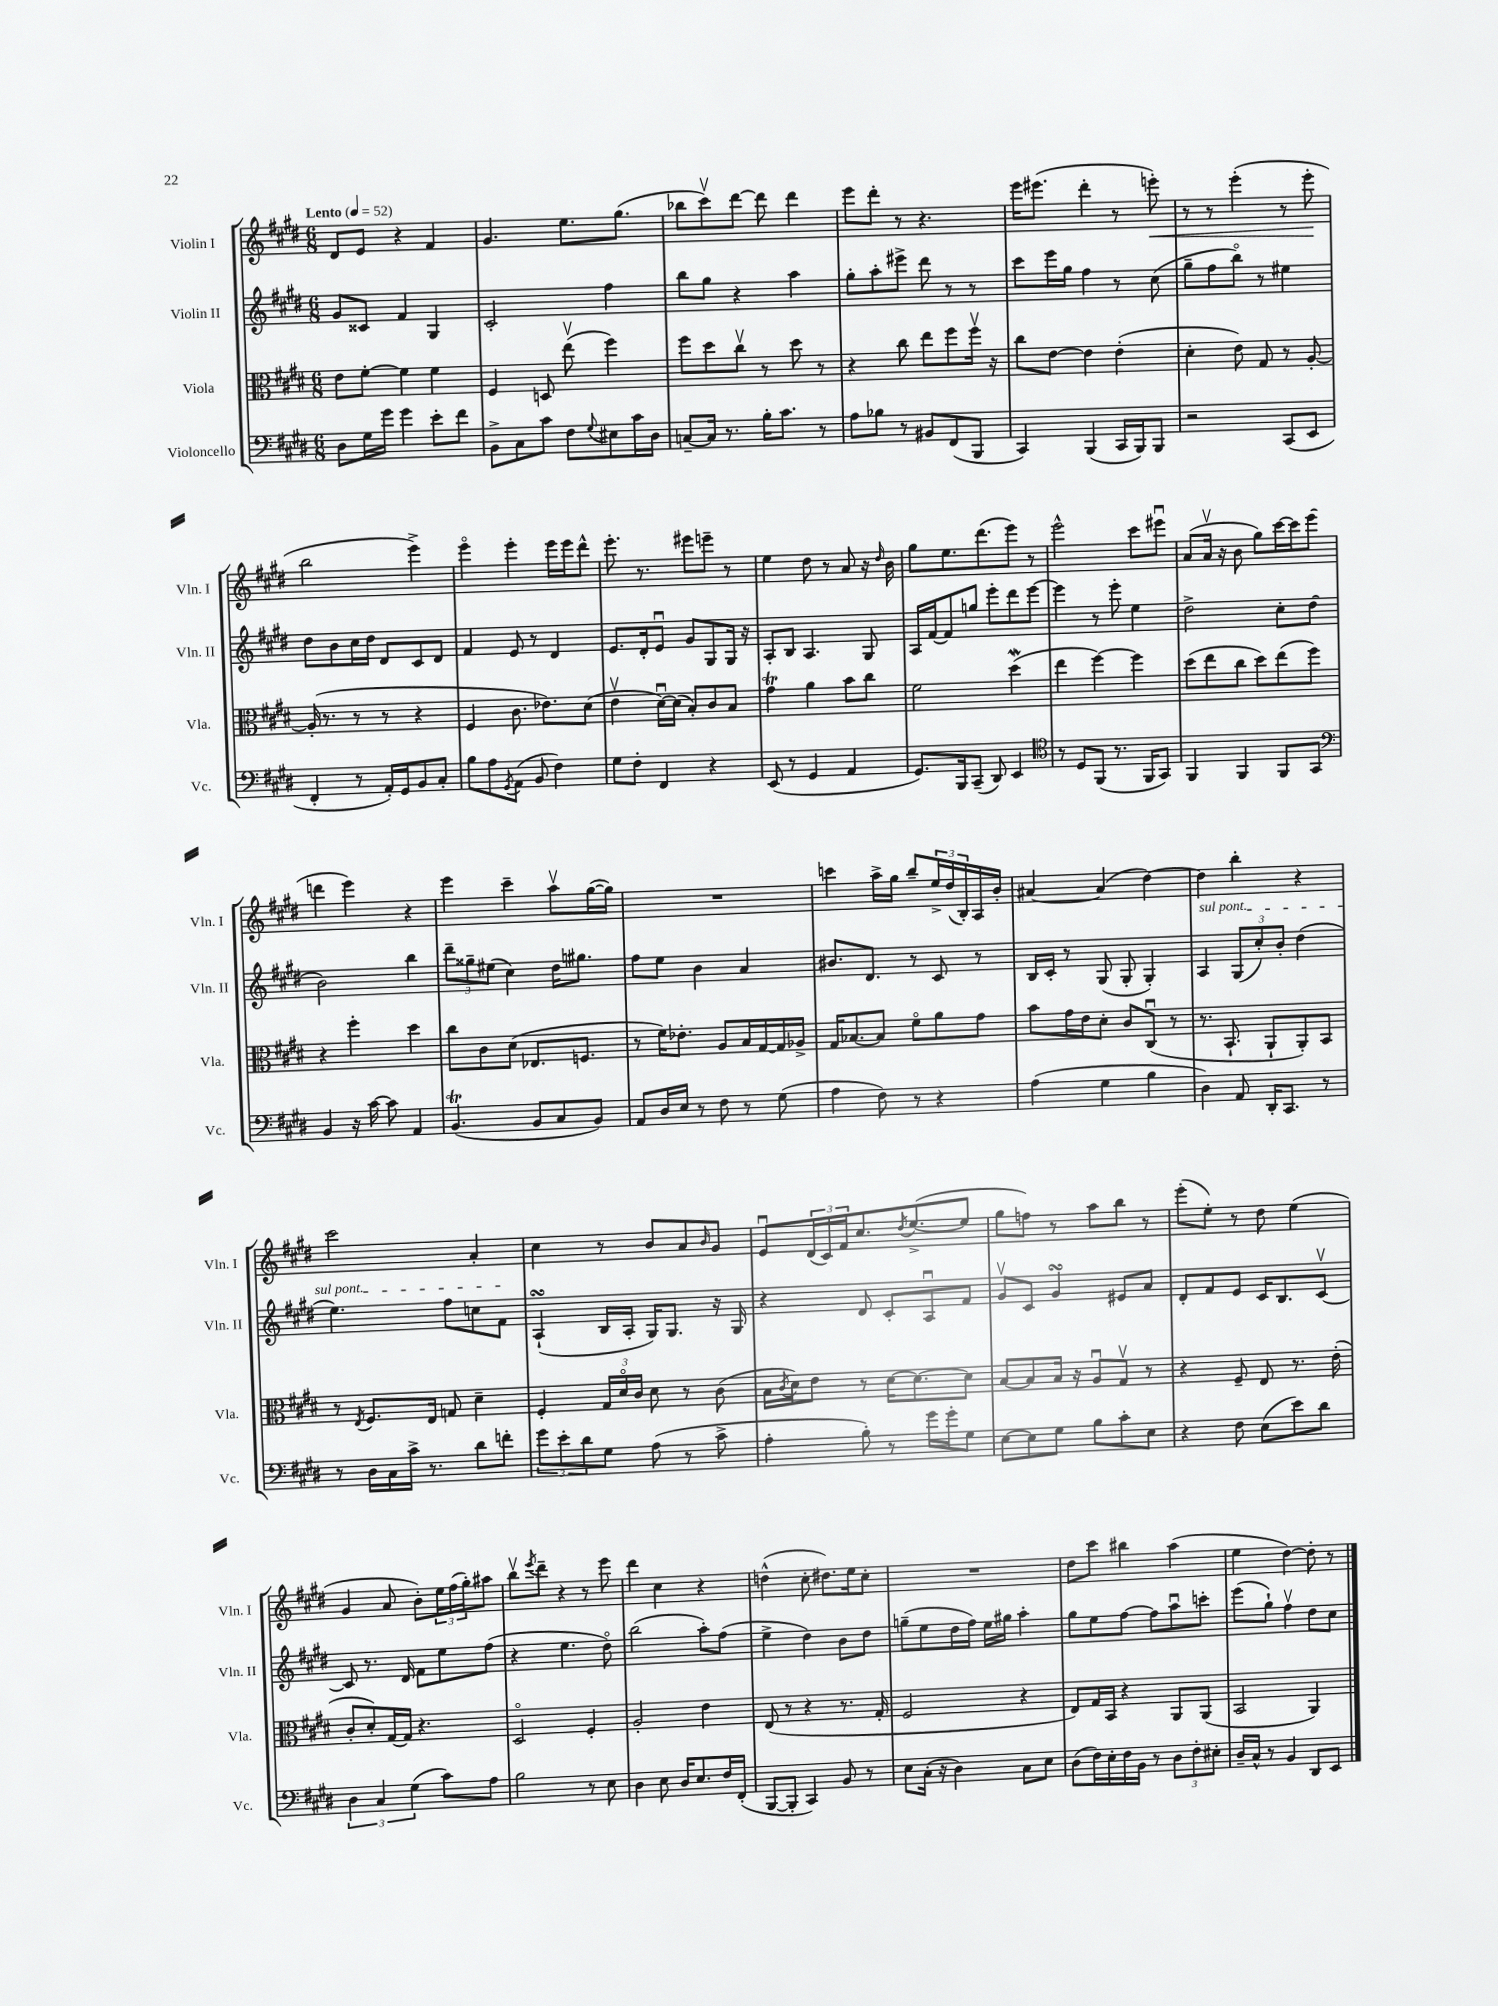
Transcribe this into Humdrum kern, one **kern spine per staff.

**kern	**kern	**kern	**kern
*staff4	*staff3	*staff2	*staff1
*clefF4	*clefC3	*clefG2	*clefG2
*k[f#c#g#d#]	*k[f#c#g#d#]	*k[f#c#g#d#]	*k[f#c#g#d#]
*M6/8	*M6/8	*M6/8	*M6/8
*MM52	*MM52	*MM52	*MM52
8D#\L	8e\L	8g#/L	8d#/L
16G#\L	[8f#'\J	8c##/J	8e/J
16g#\JJ	.	.	.
4g#\	4f#\]	4f#/	4r
8e'\L	4f#\	4G#/	4f#/
8f#\J	.	.	.
=	=	=	=
8BB^\L	4F#/	2c#'/	4.g#/
8C#\	.	.	.
8c#\J	8D/	.	.
8F#\L	(8eev\	.	8.ee\L
8qqG#/	.	.	.
8E#\	4ff#\)	4ff#\	.
.	.	.	(8.gg#\J
16c#\L	.	.	.
16D#\JJ	.	.	.
=	=	=	=
[8C~/L	8ff#\L	8bb\L	8bb-\L
16C/]Jk	8dd#\	8gg#\J	8ccc#v\)
8.r	.	.	.
.	8cc#v\J	4r	[8ddd#\J
16B'\LK	8r	.	8ddd#\]
8.c#\J	.	.	.
.	8dd#\	4aa\	4ddd#\
8r	8r	.	.
=	=	=	=
8A\L	4r	8gg#'\L	8eee\L
8B-\J	.	8aa'\	8ddd#'\J
8r	8cc#\	8eee#^\J	8r
8BB#/L	8ee\L	8ddd#\	4.r
(8FF#/	8ff#\	8r	.
8BBB/J	16ff#v\Jk	8r	.
.	16r	.	.
=	=	=	=
4CC#/)	8cc#\L	8ccc#\L	16eee\LK
.	.	.	(8.eee#\J
.	[8e\J	16eee\L	.
.	.	16gg#\JJ	.
(4BBB/	4e\]	4ff#\	4ddd#'\
16CC#/LL	(4e'\	8r	8r
16BBB/J)	.	.	.
8BBB/J	.	(8cc#\	8eee'\)
=	=	=	=
2r	4d#'\	8gg#~\L	8r
.	.	8ff#\	8r
.	8e\)	8bbo\J)	(4eee'\
.	8G#/	8r	.
(8CC#/L	8r	4ee#\	8r
8EE/J	[8A'/	.	8eee'\
=	=	=	=
4FF#'/	(16A'/]	8dd#\L	2bb\
.	8.r	.	.
.	.	8b\	.
8r	8r	16cc#\L	.
.	.	16dd#\JJ	.
16AA'/LL)	8r	8d#/L	.
16GG#/J	.	.	.
8BB/	4r	8c#/	4eee^\)
8C#'/J	.	8d#/J	.
=	=	=	=
8B\L	4F#/	4f#/	4eeeo\
8A\	.	.	.
8qGG#/	.	.	.
(8AA\J	8.c#\	8e/	4eee'\
8BB/	.	8r	.
.	8.e-\L)	.	.
4F#\)	.	4d#/	16eee\LL
.	.	.	16eee\J
.	(8d#\J	.	8ddd#^^\J
=	=	=	=
8G#\L	4ev\	8.e/L	8.eee'\
8F#'\J	.	.	.
.	.	16d#'/k	8.r
4FF#/	[16d#u\LL)	8eu/J	.
.	(16d#\]JJ	.	.
.	8B'/L)	8g#/L	8eee#\L
4r	8c#/	8G#/	8eee~\J
.	8B/J	16G#/Jk	8r
.	.	16r	.
=	=	=	=
(8EE/	4g#\	8A'/L	4ee\
8r	.	8B/J	.
4GG#/	4a\	4.A/	8dd#\
.	.	.	8r
4AA/	8b\L	.	8a/
.	8cc#\J	8G#/	16r
.	.	.	16qqdd#/
.	.	.	16b\
=	=	=	=
8.GG#/L)	2f#\	16A/LL	8gg#\L
.	.	[16f#/J	.
.	.	8f#/]	8.ee\
16BBB/k	.	.	.
(8CC#~/J	.	8gg/J	.
.	.	.	(8.ddd#\
8DD#/)	.	8eee'\L	.
4EE/	(4dd#\	8ddd#\	8eee\J)
.	.	[8eee\J	8r
=	=	=	=
*clefC4	*	*	*
8r	4ee\	4eee\]	2eee^^\
8D#/L	.	.	.
(8FF#/J	[4ff#\)	8r	.
8.r	.	8eee'\	.
.	4ff#\]	4ee\	8ccc#\L
16FF#/LK	.	.	.
8GG#/J)	.	.	8eee#u\J
=	=	=	=
4FF#/	(8dd#\L	2dd#^\	(8a/L
.	8ee\	.	16av/Jk
.	.	.	16r
4FF#/	8cc#\J	.	8b\
.	8dd#\L)	.	8gg#\L)
8FF#/L	(8ee\	8cc#'\L	[16ccc#\L
.	.	.	16ccc#\]J
8GG#/J	8ff#\J)	(8dd#\J	(8eee\J
=	=	=	=
*clefF4	*	*	*
4BB/	4r	2b\)	4ddd\
16r	4ff#'\	.	4eee\)
[16c#\	.	.	.
8c#\]	.	.	.
4AA/	4dd#\	4bb\	4r
=	=	=	=
(4.BB/	8cc#\L	12ddd#~\L	4eee\
.	.	12gg##~\	.
.	8c#\	.	.
.	.	(12ee#\J	.
.	(8d#\J	4cc#\)	4ccc#~\
8BB/L	8.E-/L	.	.
8C#/	.	16dd#\LK	8aav\L
.	8.F/J	8.gg#\J	.
8BB/J)	.	.	([16gg#\L
.	.	.	16gg#\]JJ)
=	=	=	=
8AA/L	8r	8ff#\L	2.r
16D#/L	16f#\LK)	8ee\J	.
16E/JJ	8.e-'\J	.	.
8r	.	4b\	.
8F#\	8A/L	.	.
8r	16B/L	4a/	.
.	[16G#/	.	.
(8G#\	16G#/]	.	.
.	16A-^/JJ	.	.
=	=	=	=
4A\	16G#/LK	8.b#/L	4ccc\
.	[8.B-/	.	.
.	.	8.d#/J	.
8F#\)	8B-/]J	.	16aa^\LL
.	.	.	16gg#\JJ
8r	8f#o\L	8r	8bb~/L
4r	8a\	8c#/	24ee^/L
.	.	.	(24dd#/
.	.	.	24B'/)
.	8g#\J	8r	16A/
.	.	.	16b'/JJ
=	=	=	=
(4A\	8b\L	16B/LL	[4a#/
.	.	16c#'/JJ	.
.	16g#\L	8r	.
.	16e\J	.	.
4G#\	8d#'\J	(8G#/	(4a#/]
.	8c#/L	8G#'/	.
4B\	(8C#u/J	4G#'/)	[4dd#\)
.	8r	.	.
=	=	=	=
4D#\)	8.r	4A/	4dd#\]
.	8.BB`/	.	.
8AA/	.	(12G#/L	4bb'\
.	.	12cc#'/)	.
16DD#'/LK	8AA`/L	.	.
.	.	12b'/J	.
8.CC#/J	.	.	.
.	8AA'/)	(4dd#\	4r
8r	8BB/J	.	.
=	=	=	=
8r	8r	4.ee\)	2ccc#\
.	8qE/	.	.
16D#\LL	8.F#/L	.	.
16C#\	.	.	.
16c#^\JJ	.	.	.
8.r	16E/Jk	.	.
.	8G/	8ff#\L	.
8d#\L	4d#~\	8cc\	4a'/
8f'\J	.	8f#\J	.
=	=	=	=
12g#\L	4F#'/	(4A`/	4cc#\
12e'\	.	.	.
12d#\	.	.	.
8G#\J	24G#/LL	16B/LL	8r
.	24d#o/	.	.
.	.	16A'/JJ	.
.	24c#/JJ	.	.
(8A\	8d#\	16G#/LK)	8b/L
.	.	8.G#/J	.
8r	8r	.	8a/
.	.	.	16qqb/
8c#^\	(8c#\	16r	8g#/J
.	.	16G#/	.
=	=	=	=
4A'\	16B\LL	4r	8eu/L
.	8qc#/	.	.
.	16d#\J)	.	.
.	8e\J	.	(24d#/L
.	.	.	24c#/)
.	.	.	24f#/J
8B'\)	8r	8d#/	8.cc#/
8r	[16d#\LK	8c#'/L	.
.	.	.	8qdd#/
.	8.d#\_	.	([8.ee^/
16g#\LL	.	8Au/	.
16g#'\J	.	.	.
8G#\J	8d#\]J	8f#/J	8ee/]J
=	=	=	=
[8E\L	[8B/L	8g#v/L	8gg#\L
8E\]	8B/]	8c#/J	8ff\J)
8G#\J	16B/Jk	4g#/	8r
.	16r	.	.
8B\L	8Au/L	.	8aa\L
8c#'\	8G#v/J	8e#/L	8bb\J
8E\J	8r	8a/J	8r
=	=	=	=
4r	4r	8d#'/L	(8eee'\L
.	.	8f#/	8ee'\J)
8F#\	8F#~/	8e/J	8r
(8E\L	8E/	16c#/LK	8dd#\
.	.	8.B/	.
8e\)	8.r	.	(4ee\
8d#\J	.	[8c#v/J	.
.	(16e'\	.	.
=	=	=	=
6D#\	8c#'/L	8c#/]	4g#/
.	8d#'/)	8.r	.
6C#/	.	.	.
.	[16G#/L	.	8a/
.	16G#/]JJ	16d#/	.
(6G#\	.	.	.
.	4.r	8f#\L	8b'\L)
8c#\L)	.	8ee\	24ee\L
.	.	.	(24ff#\
.	.	.	24gg#'\J)
8A\J	.	(8ff#\J	8aa#\J
=	=	=	=
2B\	2D#o/	4r	8bbv\L
.	.	.	8qeee/
.	.	.	8ddd#~\J
.	.	4.ee\	4r
8r	4F#'/	.	8r
8E\	.	8dd#o\)	8eee\
=	=	=	=
4D#\	2A'/	(2bb\	4ddd#\
8E\	.	.	4cc#\
16D#/LK	.	.	.
8.E/	.	.	.
.	4e\	8aa'\L)	4r
16F#/L	.	(8ff#\J	.
(16FF#'/JJ	.	.	.
=	=	=	=
[8BBB/L	(8E/	4ee^\	(4dd^^\
8BBB'/]J	8r	.	.
4CC#/)	4r	4dd#\)	8cc#'\
.	.	.	8.dd#\L)
8BB/	8.r	8b\L	.
.	.	.	16ee\k
8r	.	8dd#\J	8cc#'\J
.	16G#'/	.	.
=	=	=	=
8E\L	2F#/	(8gg~\L	2.r
(16C#'\Jk	.	8ee\	.
16r	.	.	.
4D#\)	.	16dd#\L	.
.	.	16ff#\JJ)	.
.	.	16ee\LL	.
.	.	16gg#\JJ	.
8C#\L	4r	4aa'\	.
8E\J	.	.	.
=	=	=	=
(8D#\L	8E/L)	8gg#\L	8dd#\L
16F#\L)	16G#/L	8ee\	8ccc#\J
16E'\	16BB/JJ	.	.
16F#\	4r	[8ff#\J	4bb#\
16BB\JJ	.	.	.
8r	.	8ff#\]L	.
12D#\L	8AA/L	8aau\	(4aa\
12F#'\	.	.	.
.	(8AA/J	8ccc'\J	.
12E#'\J	.	.	.
=	=	=	=
16D#~/LL	2BB/	(8eee\L	4ee\
16C#^^/JJ	.	.	.
8r	.	8gg#`\J)	.
4BB/	.	4ff#v\	[4dd#\)
8DD#/L	4AA/)	8dd#\L	8dd#'\]
8EE/J	.	8cc#\J	8r
==	==	==	==
*-	*-	*-	*-
